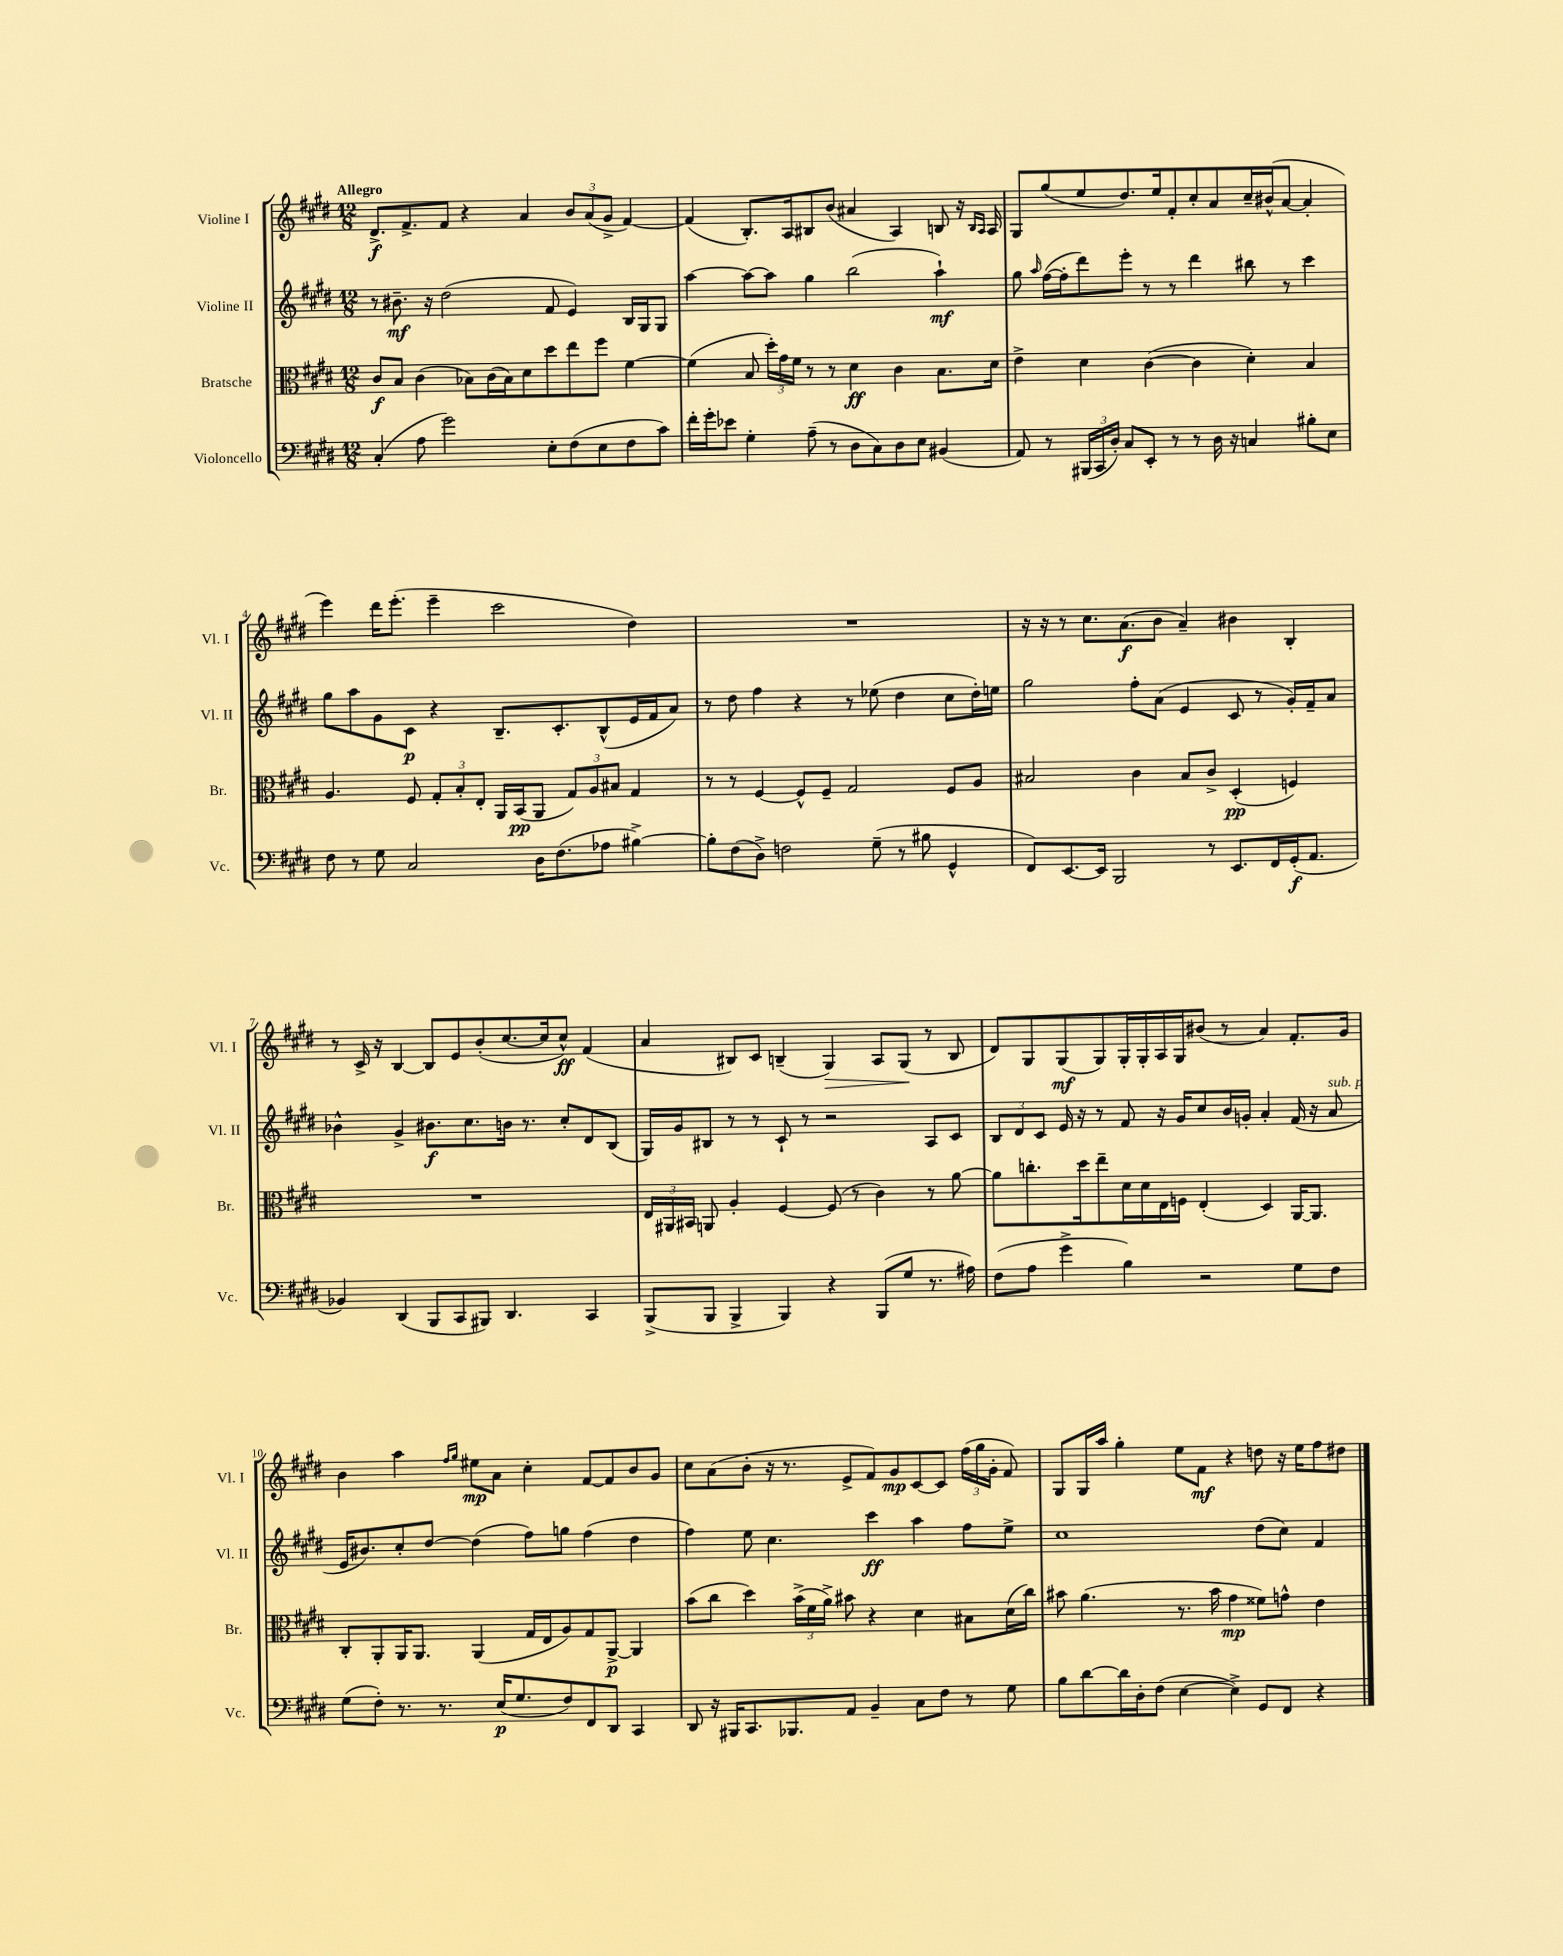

**kern	**kern	**kern	**kern
*staff4	*staff3	*staff2	*staff1
*clefF4	*clefC3	*clefG2	*clefG2
*k[f#c#g#d#]	*k[f#c#g#d#]	*k[f#c#g#d#]	*k[f#c#g#d#]
*M12/8	*M12/8	*M12/8	*M12/8
(4C#'	8c#	8r	8.d#^
.	8B	8.b#~	.
.	.	.	8.f#^
8A	(4c#	.	.
.	.	16r	.
2g#)	.	(2dd#	8f#
.	8B-)	.	4r
.	(16c#	.	.
.	16B-)	.	.
.	8d#	.	4a
8E'	8dd#	8f#	.
(8F#	8ee	4e)	12b
.	.	.	(12a
8E	8ff#	.	.
.	.	.	12g#^
8F#	[4f#	16B	[4f#)
.	.	16G#	.
8c#)	.	8G#	.
=	=	=	=
16f#'	(4f#]	[4aa	(4f#]
16g#'	.	.	.
8e-	.	.	.
4G#'	8B	8aa_	8.B')
.	24dd#')	8aa]	.
.	24g#	.	.
.	.	.	16A
.	24f#	.	.
(8A~	8r	4gg#	8B#
8r	8r	.	(8b
8D#	4d#	(2bb	4a#
8C#)	.	.	.
8D#	4c#	.	4A)
8E	.	.	.
(4BB#	8.B	4aa`)	8B
.	.	.	16r
.	.	.	16qqB
.	.	.	16qqA
.	16d#	.	16A
=	=	=	=
8AA)	4e^	8gg#	8G#
.	.	16qqaa	.
8r	.	([16ff#	(8gg#
.	.	16ff#']	.
(24BBB#	4d#	8ddd#)	8ee
24CC#	.	.	.
24D#')	.	.	.
8C#	.	8eee'	8.dd#)
8EE'	([4c#	8r	.
.	.	.	16ee
8r	.	8r	8f#'
8r	4c#]	4ddd#	8cc#'
16D#	.	.	8a
16r	.	.	.
4C	4d#')	8bb#	16cc#~
.	.	.	(16b#^^
.	.	8r	[8a
8B#'	4B	4ccc#	4a']
8E	.	.	.
=	=	=	=
8F#	4.A	8gg#	4eee)
8r	.	8aa	.
8G#	.	8g#	16ddd#
.	.	.	(8.eee'
2C#	8F#	8c#	.
.	12G#'	4r	4eee~
.	12B'	.	.
.	12E'	.	.
.	16AA	8.B~	2ccc#
.	(16BB	.	.
16D#	8AA	.	.
(8.F#	.	8.c#'	.
.	12G#)	.	.
.	12A	.	.
8A-	.	(8B^^	.
.	12B#	.	.
[4B#^)	4G#	16e	4dd#)
.	.	16f#	.
.	.	8a)	.
=	=	=	=
8B#']	8r	8r	1.r
(8F#	8r	8dd#	.
8D#^)	[4F#	4ff#	.
2F	.	.	.
.	8F#^^]	4r	.
.	8F#~	.	.
.	2G#	8r	.
(8G#~	.	(8ee-	.
8r	.	4dd#	.
8B#	.	.	.
4GG#^^	8F#	8cc#	.
.	8A	16dd#')	.
.	.	16ee	.
=	=	=	=
8FF#)	2B#	2gg#	16r
.	.	.	16r
[8.EE	.	.	8r
.	.	.	8.cc#
16EE]	.	.	.
2BBB	.	.	.
.	.	.	(8.a
.	4c#	8ff#'	.
.	.	(8a	8b
.	8B#	4e	4a~)
8r	8c#^	.	.
8.EE	(4D#'	8c#	4b#
.	.	8r	.
16FF#	.	.	.
(16GG#'	4F)	16g#')	4B'
8.AA	.	16f#~	.
.	.	8a	.
=	=	=	=
4BB-)	1.r	4b-^^	8r
.	.	.	16c#^
.	.	.	16r
(4DD#	.	4g#^	[4B
8BBB	.	8.b#	8B]
8CC#	.	.	8e
.	.	8.cc#	.
8BBB#)	.	.	(8b'
4.DD#	.	16b	[8.cc#
.	.	8.r	.
.	.	.	16cc#]
.	.	8cc#'	8cc#^^)
4CC#	.	8d#	(4f#
.	.	(8B	.
=	=	=	=
(8BBB^	24E	16G#)	4a
.	24AA#	.	.
.	.	16g#	.
.	24BB#	.	.
8BBB	8AA	8B#	.
4BBB^	4A'	8r	8B#)
.	.	8r	8c#
4BBB)	[4F#	8c#`	(4B~
.	.	8r	.
4r	(8F#]	2r	4G#)
.	8r	.	.
(8BBB	4c#)	.	8A
8G#	.	.	(8G#
8.r	8r	8A	8r
.	[8a	8c#	8B
16A#)	.	.	.
=	=	=	=
(8F#	8a]	12B	8d#)
.	.	12d#	.
8A	8.cc'	.	8G#
.	.	12c#	.
4g#^	.	16e	(8G#
.	16dd#	16r	.
.	8ee~	8r	8G#)
4B)	16d#	8f#	16G#'
.	16d#	.	16G#'
.	16E	16r	16A
.	16F	16g#	16G#
2r	(4E'	8cc#	(8b#
.	.	16b	8r
.	.	16g'	.
.	4D#)	4a'	4a)
8G#	[16AA	(16f#	8.f#'
.	8.AA]	16r	.
8F#	.	8a	.
.	.	.	16g#
=	=	=	=
(8G#	8C#'	16e	4b
.	.	8.b#)	.
8F#')	8AA'	.	.
8.r	16AA	8cc#'	4aa
.	8.AA	.	.
.	.	[8dd#	.
8.r	.	.	.
.	.	.	16qqff#
.	.	.	16qqgg#
.	(4AA	(4dd#]	8ee#
(16E	.	.	8a
8.G#	.	.	.
.	16G#	8ff#)	4cc#'
.	16E	.	.
8F#)	8A)	8gg	.
8FF#	8G#	(4ff#	[8f#
8DD#	[8AA^	.	8f#]
4CC#	4AA]	4dd#	8b
.	.	.	8g#
=	=	=	=
8DD#	(8b	4ff#)	8cc#
16r	8cc#	.	(8a
16BBB#	.	.	.
8.CC#	4dd#)	8ee	8b'
.	.	4.cc#	16r
8.BBB-	.	.	8.r
.	(24b^	.	.
.	24f#	.	.
.	24a^)	.	.
8AA	8b#	.	8e^
4BB~	4r	4ccc#	8f#)
.	.	.	8g#
8C#	4d#	4aa	[8c#
8F#	.	.	8c#]
8r	8B#	8ff#	(24ff#
.	.	.	24gg#
.	.	.	24g#'
8G#	(16d#	8ee^	8f#)
.	16cc#)	.	.
=	=	=	=
8B	8b#	1cc#	8G#
[8d#	(4.a	.	16G#
.	.	.	16aa
16d#]	.	.	4gg#'
16D#'	.	.	.
(8F#	.	.	.
[4E	8.r	.	8ee
.	.	.	8f#
.	16b#	.	.
4E^])	4g#	.	4r
8GG#	8f##)	(8dd#	8dd
8FF#	8g^^	8cc#)	16r
.	.	.	16ee
4r	4e	4f#	8ff#
.	.	.	8dd#
==	==	==	==
*-	*-	*-	*-
